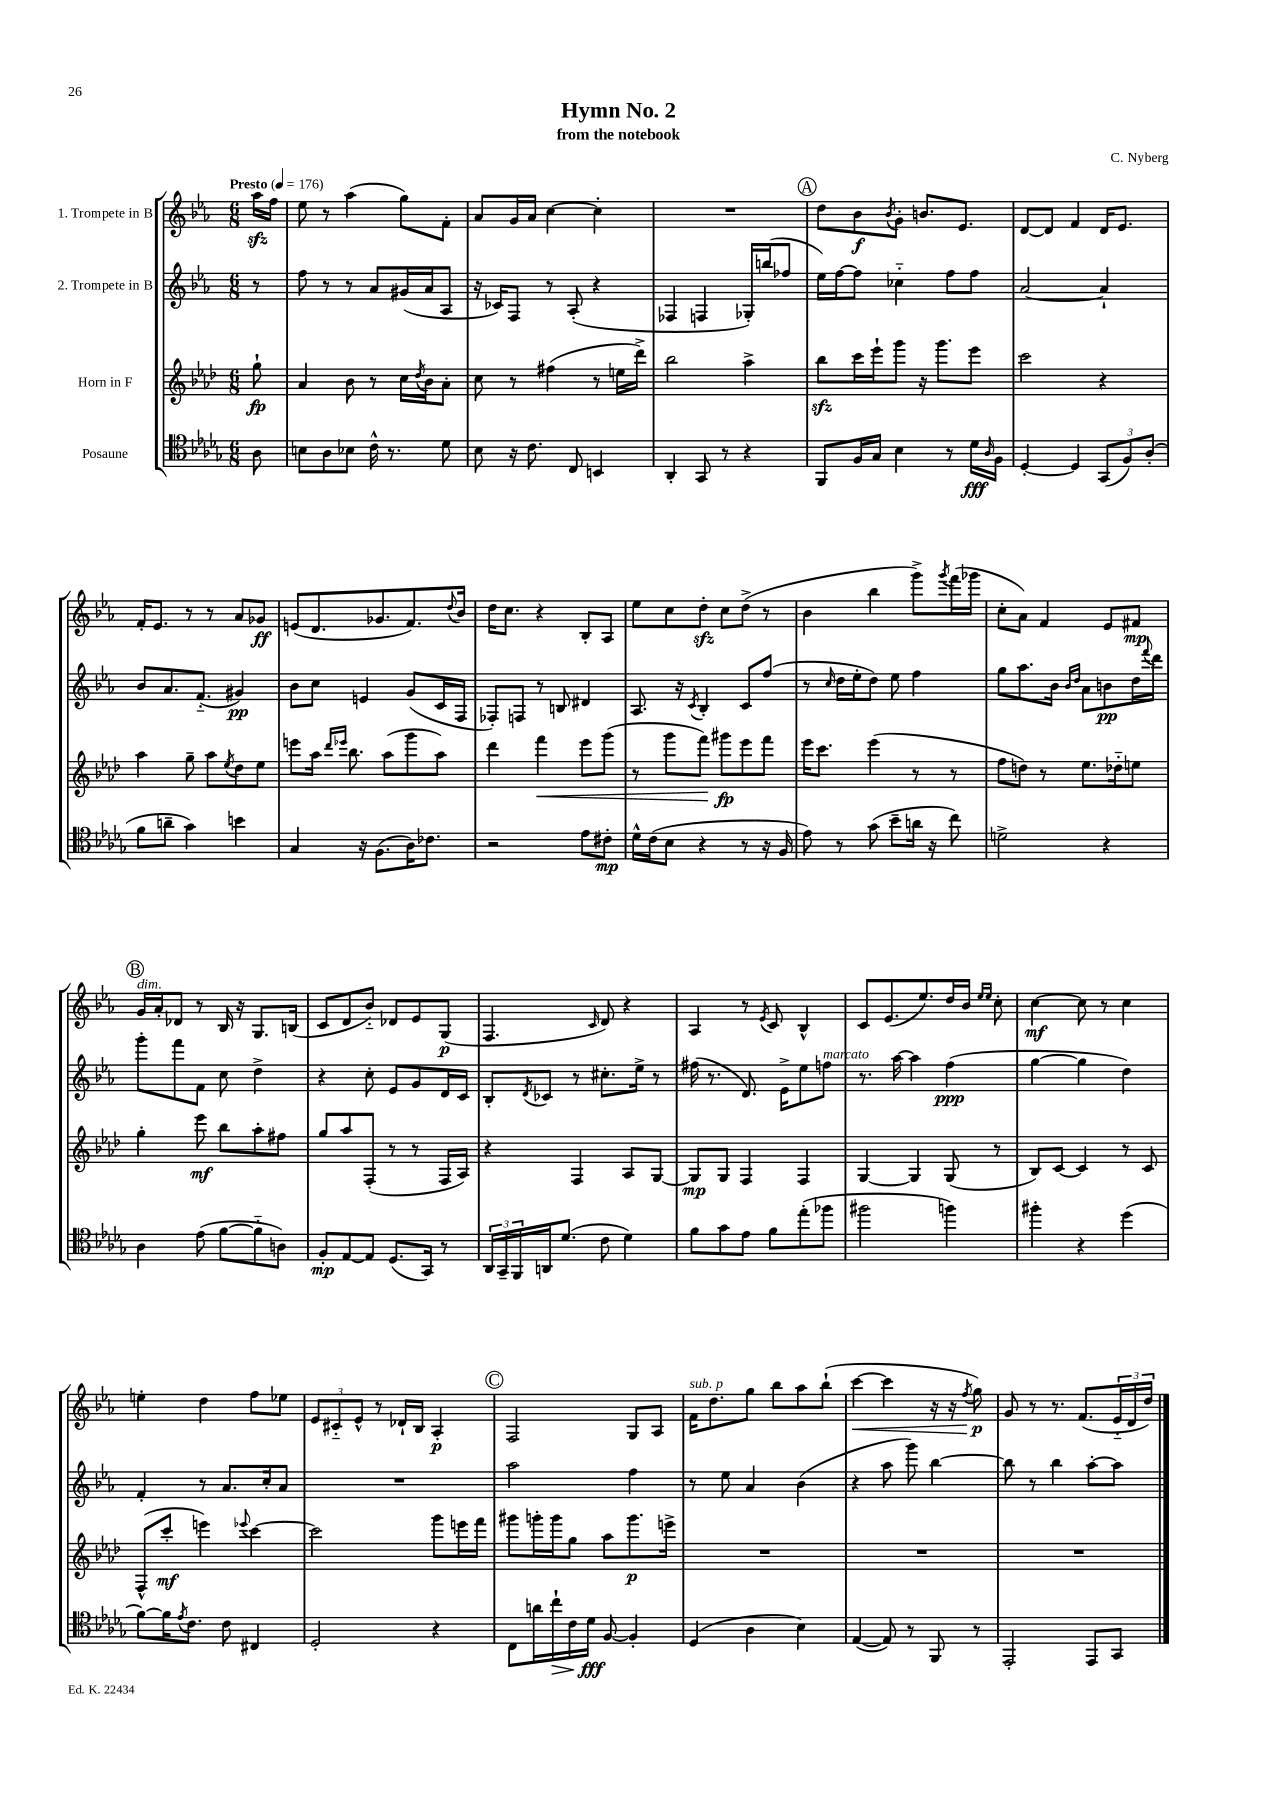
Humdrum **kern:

**kern	**dynam	**kern	**dynam	**kern	**dynam	**kern	**dynam
*part4	*part4	*part3	*part3	*part2	*part2	*part1	*part1
*staff4	*staff4	*staff3	*staff3	*staff2	*staff2	*staff1	*staff1
*I"Posaune	*	*I"Horn in F	*	*I"2. Trompete in B	*	*I"1. Trompete in B	*
*clefC4	*	*clefG2	*	*clefG2	*	*clefG2	*
*k[b-e-a-d-g-]	*	*k[b-e-a-d-]	*	*k[b-e-a-]	*	*k[b-e-a-]	*
*M6/8	*	*M6/8	*	*M6/8	*	*M6/8	*
*MM176	*	*MM176	*	*MM176	*	*MM176	*
=	=	=	=	=	=	=	=
!	!	!	!	!	!	!LO:TX:a:B:t=Presto	!
8A-\	.	8gg`\	fp	8r	.	16aa-zz\LL	.
.	.	.	.	.	.	16ff\JJ	.
=1	=1	=1	=1	=1	=1	=1	=1
8Bn\L	.	4a-/	.	8ff\	.	8ee-\	.
8A-\	.	.	.	8r	.	8r	.
8B-X\J	.	8b-\	.	8r	.	(4aa-\	.
16c^^\	.	8r	.	8a-/L	.	.	.
8.r	.	.	.	.	.	.	.
.	.	16cc\LL	.	(16g#X/L	.	8gg\L)	.
.	.	8qdd-/	.	.	.	.	.
.	.	16b-\J	.	16a-/J	.	.	.
8d-\	.	8a-'\J	.	8A-/J	.	8f'\J	.
=2	=2	=2	=2	=2	=2	=2	=2
8B-\	.	8cc\	.	16r	.	8a-/L	.
.	.	.	.	16c-X/KL)	.	.	.
16r	.	8r	.	8F/J	.	16g/L	.
8.c\	.	.	.	.	.	16a-/JJ	.
.	.	(4ff#X\	.	8r	.	[4cc\	.
8C/	.	.	.	(8A-'/	.	.	.
4BBn/	.	8r	.	4r	.	4cc'\]	.
.	.	16een\LL	.	.	.	.	.
.	.	16ddd-^\JJ)	.	.	.	.	.
=3	=3	=3	=3	=3	=3	=3	=3
4AA-'/	.	2bb-\	.	4F-X/	.	2.r	.
8GG-/	.	.	.	4Fn/	.	.	.
8r	.	.	.	.	.	.	.
4r	.	4aa-^\	.	16G-X'/LL)	.	.	.
.	.	.	.	(16bbn/J	.	.	.
.	.	.	.	8ff-X/J	.	.	.
!!LO:REH:place=s1:t=A
=4	=4	=4	=4	=4	=4	=4	=4
8FF/L	.	8bb-zz\L	.	16ee-\LL)	.	8dd\L	.
.	.	.	.	[16ff\J	.	.	.
16F/L	.	16ccc\L	.	8ff\J]	.	8b-\	f
16G-/JJ	.	16eee-`\J	.	.	.	.	.
.	.	.	.	.	.	8qb-/	.
4B-\	.	8ggg\J	.	4cc-X\	.	8g'\J	.
.	.	16r	.	.	.	8.bn/L	.
.	.	8.ggg\L	.	.	.	.	.
8r	.	.	.	8ff\L	.	.	.
.	.	.	.	.	.	8.e-/J	.
16d-\LL	fff	8eee-\J	.	8ff\J	.	.	.
16qqA-/	.	.	.	.	.	.	.
16F\JJ	.	.	.	.	.	.	.
=5	=5	=5	=5	=5	=5	=5	=5
[4D-'/	.	2ccc\	.	[2a-/	.	[8d/L	.
.	.	.	.	.	.	8d/J]	.
4D-/]	.	.	.	.	.	4f/	.
(12GG-/L	.	4r	.	4a-`/]	.	16d/KL	.
.	.	.	.	.	.	8.e-/J	.
12F/)	.	.	.	.	.	.	.
(12A-'/J	.	.	.	.	.	.	.
!!LO:LB:g=z
=6	=6	=6	=6	=6	=6	=6	=6
8f\L	.	4aa-\	.	8b-/L	.	16f'/KL	.
.	.	.	.	.	.	8.e-/J	.
8an~\J	.	.	.	8.a-/	.	.	.
4g-\)	.	8gg~\	.	.	.	8r	.
.	.	.	.	(8.f/J	.	.	.
.	.	8aa-\L	.	.	.	8r	.
.	.	8qee-/	.	.	.	.	.
4bn\	.	8dd-\	.	4g#X/)	pp	8a-/L	.
.	.	8ee-\J	.	.	.	8g-X/J	ff
=7	=7	=7	=7	=7	=7	=7	=7
4G-/	.	8eeen\L	.	8b-\L	.	(8en/L	.
.	.	16aa-\Jk	.	8cc\J	.	8.d/	.
.	.	16qqddd-/LL	.	.	.	.	.
.	.	16qqeee-X/JJ	.	.	.	.	.
.	.	8.bb-\	.	.	.	.	.
16r	.	.	.	4en/	.	.	.
(8.F\L	.	.	.	.	.	8.g-X/	.
.	.	(8aa-\L	.	.	.	.	.
16A-\K)	.	8ggg\	.	(8g/L	.	8.f/)	.
8.c-X\J	.	.	.	.	.	.	.
.	.	8aa-\J)	.	16c/L	.	.	.
.	.	.	.	.	.	8qqdd/	.
.	.	.	.	16F/JJ	.	16b-/Jk	.
=8	=8	=8	=8	=8	=8	=8	=8
2r	.	4ddd-\	.	8F-X'/L)	.	16dd\KL	.
.	.	.	.	.	.	8.cc\J	.
.	.	.	.	8Fn/J	.	.	.
!	!	!	!LO:HP:b	!	!	!	!
.	.	4fff\	<	8r	.	4r	.
.	.	.	.	8Bn/	.	.	.
8e-\L	.	8eee-\L	.	4d#X/	.	8B-'/L	.
8c#X'\J	mp	(8ggg\J	.	.	.	8A-/J	.
=9	=9	=9	=9	=9	=9	=9	=9
16d-^^\LL	.	8r	.	8.A-/	.	8ee-\L	.
(16c\J	.	.	.	.	.	.	.
8B-\J	.	8ggg\L	.	.	.	8cc\	.
.	.	.	.	16r	.	.	.
.	.	.	.	8qc/	.	.	.
4r	.	8fff\J)	.	4B-'/	.	8ddzz'\J	.
.	.	8ggg#X\L	[ fp	.	.	8cc\L	.
8r	.	8eee-\	.	8c/L	.	(8dd^\J	.
16r	.	8fff\J	.	(8ff/J	.	8r	.
16F/	.	.	.	.	.	.	.
=10	=10	=10	=10	=10	=10	=10	=10
8e-\)	.	16eee-\KL	.	8r	.	4b-\	.
.	.	8.ccc\J	.	.	.	.	.
.	.	.	.	16qqcc/	.	.	.
8r	.	.	.	16dd\LL	.	.	.
.	.	.	.	16ee-'\J	.	.	.
(8g-\	.	(4eee-\	.	8dd\J)	.	4bb-\	.
8b-~\L	.	.	.	8ee-\	.	.	.
16an\Jk	.	8r	.	4ff\	.	8ggg^\L)	.
16r	.	.	.	.	.	.	.
.	.	.	.	.	.	8qggg/	.
8cc\)	.	8r	.	.	.	(16fff\L	.
.	.	.	.	.	.	16ggg-X\JJ	.
=11	=11	=11	=11	=11	=11	=11	=11
2dn^\	.	8ff\L	.	8gg\L	.	8cc'\L	.
.	.	8ddn\J)	.	8.aa-\	.	8a-\J)	.
.	.	8r	.	.	.	4f/	.
.	.	.	.	16b-\Jk	.	.	.
.	.	.	.	16qqb-/LL	.	.	.
.	.	.	.	16qqdd/JJ	.	.	.
.	.	8.ee-\L	.	8a-\L	.	.	.
4r	.	.	.	8bn\	pp	8e-/L	.
.	.	16dd-X\k	.	.	.	.	.
.	.	8een\J	.	16dd\L	.	8f#X/J	mp
.	.	.	.	8qqfff/	.	.	.
.	.	.	.	16ddd\JJ	.	.	.
!!LO:LB:g=z
!!LO:REH:place=s1:t=B
=12	=12	=12	=12	=12	=12	=12	=12
!	!	!	!	!	!	!LO:TX:a:i:t=dim.	!
4A-\	.	4gg'\	.	8ggg'\L	.	16g/LL	.
.	.	.	.	.	.	16a-'/J	.
.	.	.	.	8fff\	.	8d-X/J	.
(8e-\	.	8eee-\	mf	8f\J	.	8r	.
[8f\L	.	8bb-\L	.	8cc\	.	16B-/	.
.	.	.	.	.	.	16r	.
8f\]	.	8aa-'\	.	4dd^\	.	8.G/L	.
8An\J)	.	8ff#X\J	.	.	.	.	.
.	.	.	.	.	.	(16Bn/Jk	.
=13	=13	=13	=13	=13	=13	=13	=13
8F'/L	mp	8gg/L	.	4r	.	8c/L	.
[8E-/	.	8aa-/	.	.	.	8d/	.
8E-/J]	.	(8F'/J	.	8cc'\	.	8b-/J)	.
(8.D-/L	.	8r	.	8e-/L	.	8d-X/L	.
.	.	8r	.	8g/	.	8e-/	.
16GG-/Jk)	.	.	.	.	.	.	.
8r	.	16F/LL	.	16d/L	.	(8G/J	p
.	.	16A-/JJ)	.	16c/JJ	.	.	.
=14	=14	=14	=14	=14	=14	=14	=14
24AA-/LL	.	4r	.	8B-'/L	.	4.F/	.
24GG-~/	.	.	.	.	.	.	.
24FF/	.	.	.	.	.	.	.
.	.	.	.	8qd/	.	.	.
16AAn/J	.	.	.	8c-X/J	.	.	.
(8.d-/J	.	.	.	.	.	.	.
.	.	4F/	.	8r	.	.	.
.	.	.	.	.	.	16qqc/	.
8c\	.	.	.	8.cc#X'\L	.	8d/)	.
4d-\)	.	8A-/L	.	.	.	4r	.
.	.	.	.	16ee-^\Jk	.	.	.
.	.	[8G/J	.	8r	.	.	.
=15	=15	=15	=15	=15	=15	=15	=15
8f\L	.	8G/L]	mp	(16ff#X\	.	4A-/	.
.	.	.	.	8.r	.	.	.
8g-\	.	8G/J	.	.	.	.	.
8e-\J	.	4F/	.	8.d/)	.	8r	.
.	.	.	.	.	.	8qe-/	.
8f\L	.	.	.	.	.	8c/	.
.	.	.	.	16e-^\KL	.	.	.
(8ee-'\	.	4F/	.	8ee-\	.	4B-^^/	.
!	!	!	!	!LO:TX:a:i:t=marcato	!	!	!
8ff-X\J	.	.	.	8ffn\J	.	.	.
=16	=16	=16	=16	=16	=16	=16	=16
2ff#X\	.	[4G/	.	8.r	.	8c/L	.
.	.	.	.	.	.	(8.e-/	.
.	.	.	.	[16aa-\	.	.	.
.	.	4G/]	.	4aa-\]	.	.	.
.	.	.	.	.	.	8.ee-/)	.
4ffn\)	.	(8G/	.	(4ff\	ppp	16dd/L	.
.	.	.	.	.	.	16b-/JJ	.
.	.	.	.	.	.	16qqee-/LL	.
.	.	.	.	.	.	16qqee-/JJ	.
.	.	8r	.	.	.	8cc'\	.
=17	=17	=17	=17	=17	=17	=17	=17
4ff#X'\	.	8B-/L)	.	[4gg\	.	[4cc\	mf
.	.	[8c/J	.	.	.	.	.
4r	.	4c/]	.	4gg\]	.	8cc\]	.
.	.	.	.	.	.	8r	.
(4dd-\	.	8r	.	4dd\)	.	4cc\	.
.	.	8c/	.	.	.	.	.
!!LO:LB:g=z
=18	=18	=18	=18	=18	=18	=18	=18
[8f\L)	.	(8F^^/L	.	4f'/	.	4een'\	.
16f\K]	.	8ccc'/J	mf	.	.	.	.
8qe-/	.	.	.	.	.	.	.
8.c\J	.	.	.	.	.	.	.
.	.	4eeen\)	.	8r	.	4dd\	.
8c\	.	.	.	8.a-/L	.	.	.
.	.	8qqeee-X/	.	.	.	.	.
4C#X/	.	[4ccc\	.	.	.	8ff\L	.
.	.	.	.	16cc'/k	.	.	.
.	.	.	.	8a-/J	.	8ee-X\J	.
=19	=19	=19	=19	=19	=19	=19	=19
2D-'/	.	2ccc\]	.	2.r	.	12e-/L	.
.	.	.	.	.	.	12c#X/	.
.	.	.	.	.	.	12e-^^/J	.
.	.	.	.	.	.	8r	.
.	.	.	.	.	.	16d-X`/LL	.
.	.	.	.	.	.	16B-/JJ	.
4r	.	8ggg\L	.	.	.	4A-'/	p
.	.	16eeen\L	.	.	.	.	.
.	.	16fff\JJ	.	.	.	.	.
!!LO:REH:place=s1:t=C
=20	=20	=20	=20	=20	=20	=20	=20
8C\L	.	8ggg#X\L	.	2aa-\	.	2F/	.
16an\L	.	16gggn'\L	.	.	.	.	.
!	!LO:HP:b	!	!	!	!	!	!
16cc`\	>	16ggg\J	.	.	.	.	.
16c\	.	8gg\J	.	.	.	.	.
16d-\JJ	fff	.	.	.	.	.	.
[8F/	]	8aa-\L	.	.	.	.	.
4F'/]	.	8.ggg\	p	4ff\	.	8G/L	.
.	.	.	.	.	.	8A-/J	.
.	.	16eeen^\Jk	.	.	.	.	.
=21	=21	=21	=21	=21	=21	=21	=21
!	!	!	!	!	!	!LO:TX:a:i:t=sub. p	!
(4D-/	.	2.r	.	8r	.	16f\KL	.
.	.	.	.	.	.	8.dd\	.
.	.	.	.	8ee-\	.	.	.
4A-\	.	.	.	4a-/	.	8gg\J	.
.	.	.	.	.	.	8bb-\L	.
4B-\)	.	.	.	(4b-\	.	8aa-\	.
.	.	.	.	.	.	(8bb-`\J	.
=22	=22	=22	=22	=22	=22	=22	=22
!	!	!	!	!	!	!	!LO:HP:b
([4E-/	.	2.r	.	4r	.	[4ccc\	<
8E-/])	.	.	.	8aa-\	.	4ccc\]	.
8r	.	.	.	8ggg\)	.	.	.
8FF/	.	.	.	[4bb-\	.	16r	.
.	.	.	.	.	.	16r	.
.	.	.	.	.	.	8qff/	.
8r	.	.	.	.	.	8gg\)	p
.	.	.	.	.	.	.	[
=23	=23	=23	=23	=23	=23	=23	=23
2EE-'/	.	2.r	.	8bb-\]	.	8g/	.
.	.	.	.	8r	.	8r	.
.	.	.	.	4bb-\	.	8.r	.
.	.	.	.	.	.	(8.f/L	.
8EE-/L	.	.	.	[8aa-'\L	.	.	.
8GG-/J	.	.	.	8aa-\J]	.	24e-/L	.
.	.	.	.	.	.	24d/	.
.	.	.	.	.	.	24dd/JJ)	.
==	==	==	==	==	==	==	==
*-	*-	*-	*-	*-	*-	*-	*-
